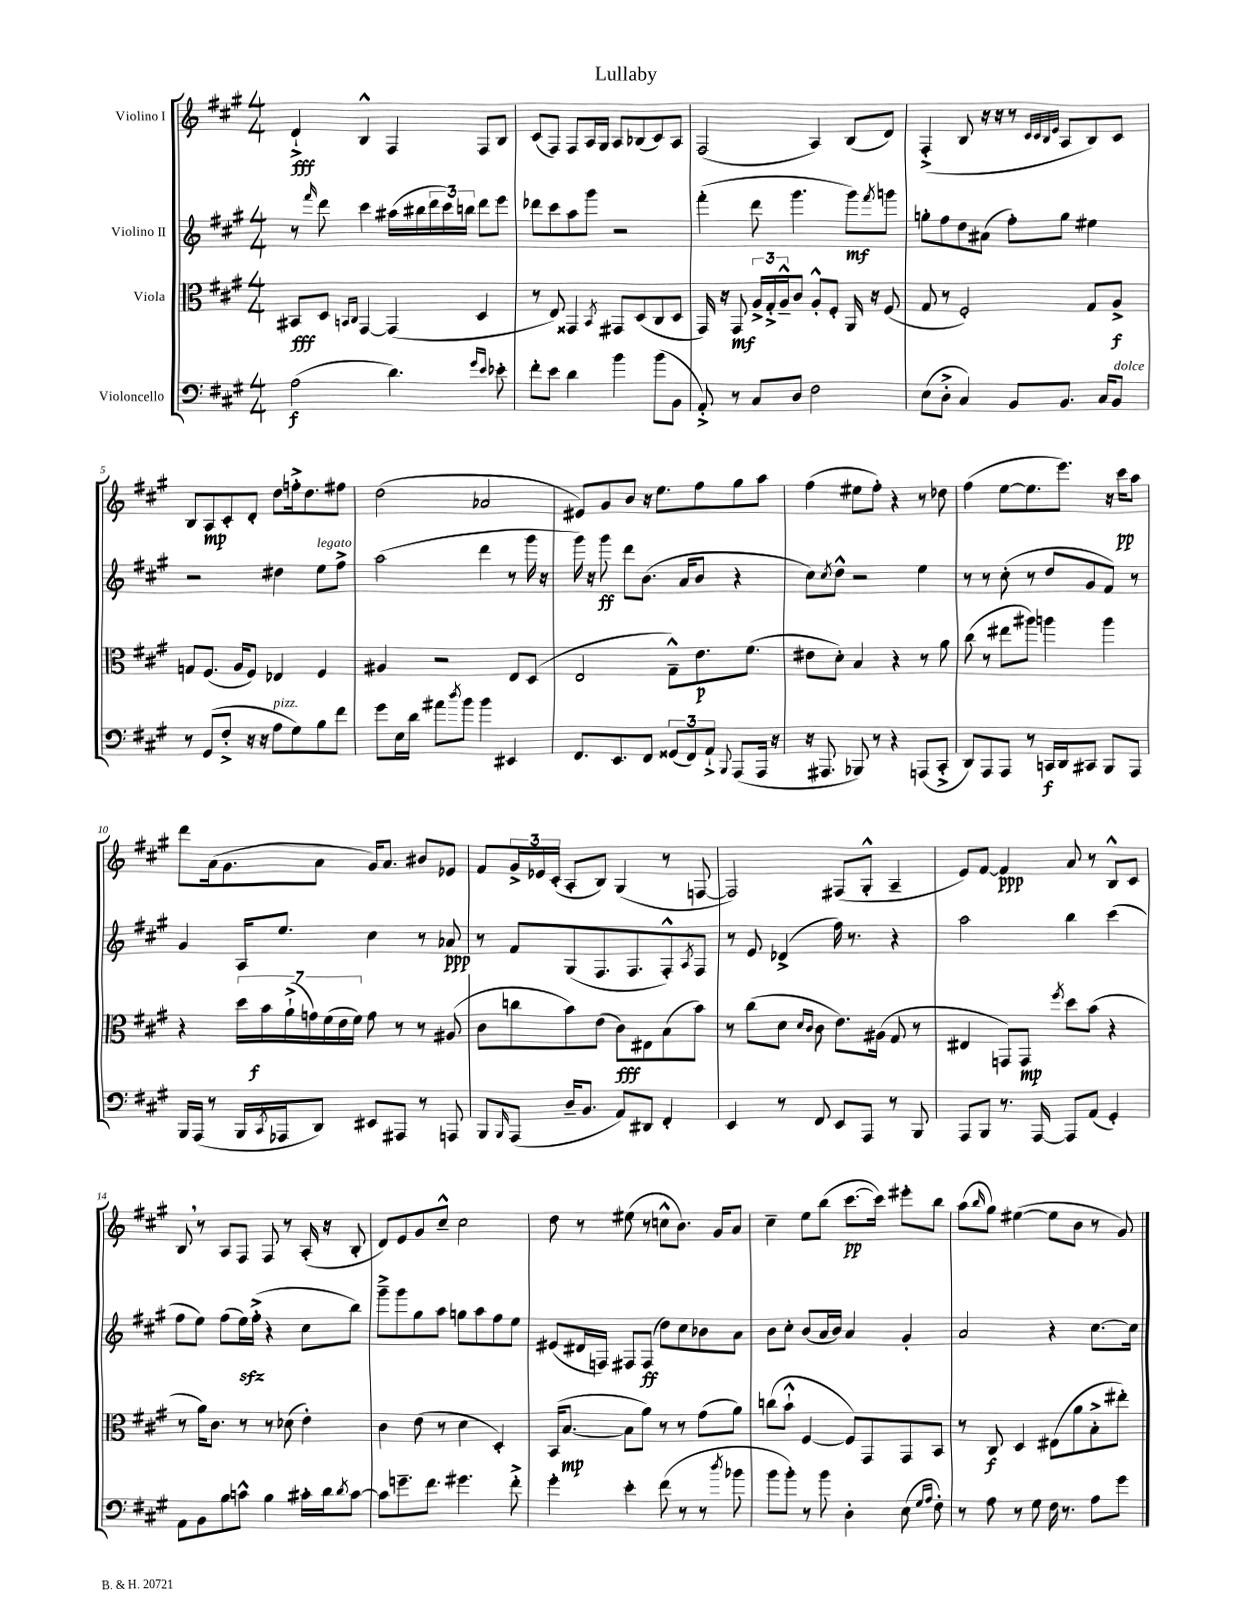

**kern	**kern	**kern	**kern
*staff4	*staff3	*staff2	*staff1
*clefF4	*clefC3	*clefG2	*clefG2
*k[f#c#g#]	*k[f#c#g#]	*k[f#c#g#]	*k[f#c#g#]
*M4/4	*M4/4	*M4/4	*M4/4
(2A\	8BB#/L	8r	4d`^/
.	.	16qqfff#/	.
.	8D/J	8ddd\	.
.	16qqBB/LL	.	.
.	16qqC#/JJ	.	.
.	[4GG#/	4ccc#\	4B^^/
4.d\)	(4GG#/]	(16aa#\LL	4F#/
.	.	16bb#\	.
.	.	24ddd\	.
.	.	24ccc#\)	.
.	.	24bb\JJ	.
.	4D/	8ddd\L	8F#/L
16qqg#/LL	.	.	.
16qqe/JJ	.	.	.
8e-'\	.	8eee\J	8B/J
=	=	=	=
8f#'\L	8r	8ddd-\L	(8c#/L
8e\J	8E/)	8ccc#\	8F#/J)
4d\	4GG##/	8aa\	8F#/L
.	.	8ggg#\J	16A/L
.	.	.	16G#/JJ
.	8qBB/	.	.
4b\	8GG#/L	2r	8A/L
.	(8D/	.	(8B-/
(8b\L	8C#/	.	8c#/)
8BB\J	8D/J	.	8A/J
=	=	=	=
8AA'^/)	16GG#/)	(4fff#'\	(2F#/
.	16r	.	.
8r	8GG#/	.	.
8C#/L	24A^/LL	8ddd\	.
.	24G#'^/	.	.
.	24A~^^/J	.	.
8D/J	8c#/J	4.ggg#\	.
2F#\	8A'^^/L	.	4A/)
.	8F#'/J	.	.
.	16AA/	8ggg#\L)	(8B/L
.	16r	.	.
.	.	8qfff#/	.
.	(8F#/	8ggg\J	8d/J)
=	=	=	=
(8E\L	8G#/	8gg'\L	(4F#'^/
8D'^\J	8r	8ff#\	.
4C#/)	2F#'/)	8dd\	8B/
.	.	(8a#\J	16r
.	.	.	16r
8BB/L	.	8ff#'\L)	8r
.	.	.	32qqc#/LLL
.	.	.	32qqc#/
.	.	.	32qqB/
.	.	.	32qqe/JJJ
8.BB/J	.	8gg\J	8A/L
.	8G#/L	4ee#\	8B/)
16C#/LK	.	.	.
8BB/J	8A^/J	.	8c#/J
=	=	=	=
8r	8G/L	2r	8B/L
(8GG#/L	(8.F#/J	.	8A/
8F#'^/J	.	.	8c#'/
.	16A/LK	.	.
16r	8F#/J)	.	8d'/J
16r	.	.	.
8A\L	4E-/	4dd#\	8dd\L
8G#\)	.	.	16ff'^\k
.	.	.	8.dd\
8B\	4F#/	8ee\L	.
8f#\J	.	8ff#^\J	8ff#\J
=	=	=	=
8g#\L	4A#/	(2aa\	(2dd\
16E\L	.	.	.
16d\JJ	.	.	.
8a#\L	2r	.	.
8qdd/	.	.	.
8b\J	.	.	.
4b\	.	4ddd\	2a-/
4EE#/	8E/L	8r	.
.	(8D/J	16ggg#\	.
.	.	16r	.
=	=	=	=
8.FF#/L	2E/	16ggg#\)	8e#/L)
.	.	16r	.
.	.	8ggg#\	8g#/
8.EE/	.	.	.
.	.	8ddd\L	8b/J
8FF#/J	.	(8.b\J	16r
.	.	.	8.ee\L
(12GG##/L	8G#~^^\L)	.	.
.	.	16a/LK	.
12FF#/)	.	.	.
.	8.e\	8b/J	8ff#\
12AA`^/J	.	.	.
8qqBBB/	.	.	.
(8AAA/L	.	4r	8gg#\
.	(8.f#\J	.	.
16AAA/Jk	.	.	8aa\J
16r	.	.	.
=	=	=	=
16r	8e#\L	8cc#\L)	(4ff#\
8.AAA#/	.	.	.
.	.	8qcc#/	.
.	8d'\J)	8dd^^\J	.
8BBB-/)	4B/	2r	8ee#\L
8r	.	.	8ff#'\J)
4r	4r	.	4r
(8AAA/L	8r	4ee\	8r
8CC#'^/J	8a\	.	8dd-\
=	=	=	=
8DD/L)	(8cc#\	8r	(4ff#\
8AAA/	8r	8r	.
8AAA/J	8ee#\L	(8cc#'\	[8ee\L
8r	8aa#\J)	8r	8.ee\]
16CC/LL	4aa\	8dd/L	.
16DD/J	.	.	8.eee\J)
8CC#/J	.	8g#/	.
8BBB/L	4aa\	8f#/J)	16r
.	.	.	16ccc#\LK
8AAA/J	.	8r	8aa\J
=	=	=	=
16BBB/LL	4r	4g#/	8ddd\L
(16AAA/JJ	.	.	.
8r	.	.	(16a\k
.	.	.	8.g#\
16BBB/LL	28dd\LL	16A/LK	.
.	28b\	.	.
8qCC#/	.	.	.
16AAA-/J	.	8.ee/J	.
.	(28a`^\	.	.
.	28g\)	.	.
8DD/J)	.	.	8a\J
.	(28f#\	.	.
.	28e\	.	.
.	28f#\JJ)	.	.
8EE#/L	8g\	4cc#\	16g#/LK)
.	.	.	8.a/J
8AAA#/J	8r	.	.
8r	8r	8r	8b#/L
8AAA/	(8A#/	8a-/	8e-/J
=	=	=	=
8BBB/L	8c#\L	8r	8f#/L
16qqBBB/	.	.	.
(8AAA/J	8cc\	8f#/L	24g#^/L
.	.	.	24e-/
.	.	.	(24c#'/JJ
16D~/LK	8b\)	(8G#/	8A'/L
8.BB/J	.	.	.
.	(8e\J	8.F#/	8B/J)
8AA/L)	8c#\L)	.	(4G#/
.	.	8.F#/	.
8DD#/J	8E#\	.	.
4FF#'/	(8B\	8F#'^^/)	8r
.	.	8qA/	.
.	8b\J)	8F#/J	[8F/
=	=	=	=
4EE/	8r	8r	2F/])
.	(8cc#\L	8e/	.
8r	8d\J	(4d-^/	.
.	16qqd/LL	.	.
.	16qqc#/JJ	.	.
8FF#/	8c#\	.	.
8EE/L	8.e\L)	16ff#\)	(8F#/L
.	.	8.r	.
8AAA/J	.	.	8G#'^^/J
.	(16A#\Jk	.	.
8r	8G#/	4r	4A~/
8BBB/	8r	.	.
=	=	=	=
8AAA/L	4E#/	2aa\	8e/L)
8BBB/J	.	.	[8f#/J
8.r	8GG/L)	.	4f#/]
.	8GG/J	.	.
[16AAA/	.	.	.
.	8qff#/	.	.
8AAA/]L	8dd\L	4bb\	8a/
(8AA/J	(8b\J	.	8r
4GG#'/)	4r	(4ccc#\	8B^^/L
.	.	.	8c#/J
=	=	=	=
8AA\L	8r	8ff#\L	8B/
8BB\	16a\LK)	8ee\J)	8r
.	8.c#\J	.	.
8B\	.	(8ff#\L	8A/L
8c^^\J	8r	16ee\L)	8F#/J
.	.	(16ff#'^\JJ	.
4B\	8r	4r	8F#/
.	(8d-\	.	8r
16c#'\LL	4e'\)	8cc#\L	(16A'/
16d\J	.	.	16r
8qd/	.	.	.
[8c#\J	.	8bb\J)	8B'/
=	=	=	=
8c#\]L	4c#\	8ggg#~^\L	8d/L)
8.g~\	.	8ggg#\	8e/
.	(8e\	8gg#\	8g#/
8.f#\J	.	.	.
.	8r	8aa\J	8cc#~^^/J
4.g#\	4d\	8gg\L	2cc#\
.	.	8aa\	.
.	4D'/)	8ff#\	.
8f#'^\	.	8ee\J	.
=	=	=	=
4g#'\	(16BB/LK	(8e#/L	8dd\
.	[8.B/J	.	.
.	.	16d#/L	8r
.	.	16F/JJ)	.
4e'\	8B\]L	8F#/L	(8ee#\
.	8a\J)	(8F#/J	8r
(8f#\	8r	8dd\L)	8cc^^\L
8r	8r	8cc#\	8.b\J)
8r	(8g#\L	8b-\	.
.	.	.	16g#/LK
8qdd/	.	.	.
8b-\	8a\J)	8a\J	8a/J
=	=	=	=
8b\L	(8cc\L	8b\L	4cc#~\
8b'\J)	8b`^^\J	8cc#'\J	.
8r	[4F#/	(8b/L	8ee\L
8b\	.	16a/L	(8bb\J
.	.	16b/JJ)	.
4D'\	8F#/]L)	4a/	[8.ccc#\L
.	8GG#/	.	.
.	.	.	16ccc#\]Jk)
(8E\	8GG#/	4g#'/	8eee#'\L
16qqG#/LL	.	.	.
16qqA/JJ	.	.	.
8F#'\)	8BB/J	.	8bb\J
=	=	=	=
8r	8r	2a/	(8aa\L
.	.	.	16qqbb/
8A\	8C#/	.	8gg#\J)
8r	4D/	.	([4ee#\
8G#\	.	.	.
16F#\	(8E#\L	4r	8ee#\]L
8.r	.	.	.
.	8a\	.	8b\J
8A\L	8B'^\	[8.cc#\L	8r
8g#\J	8ee#'\J)	.	8g#/)
.	.	16cc#\]Jk	.
==	==	==	==
*-	*-	*-	*-
